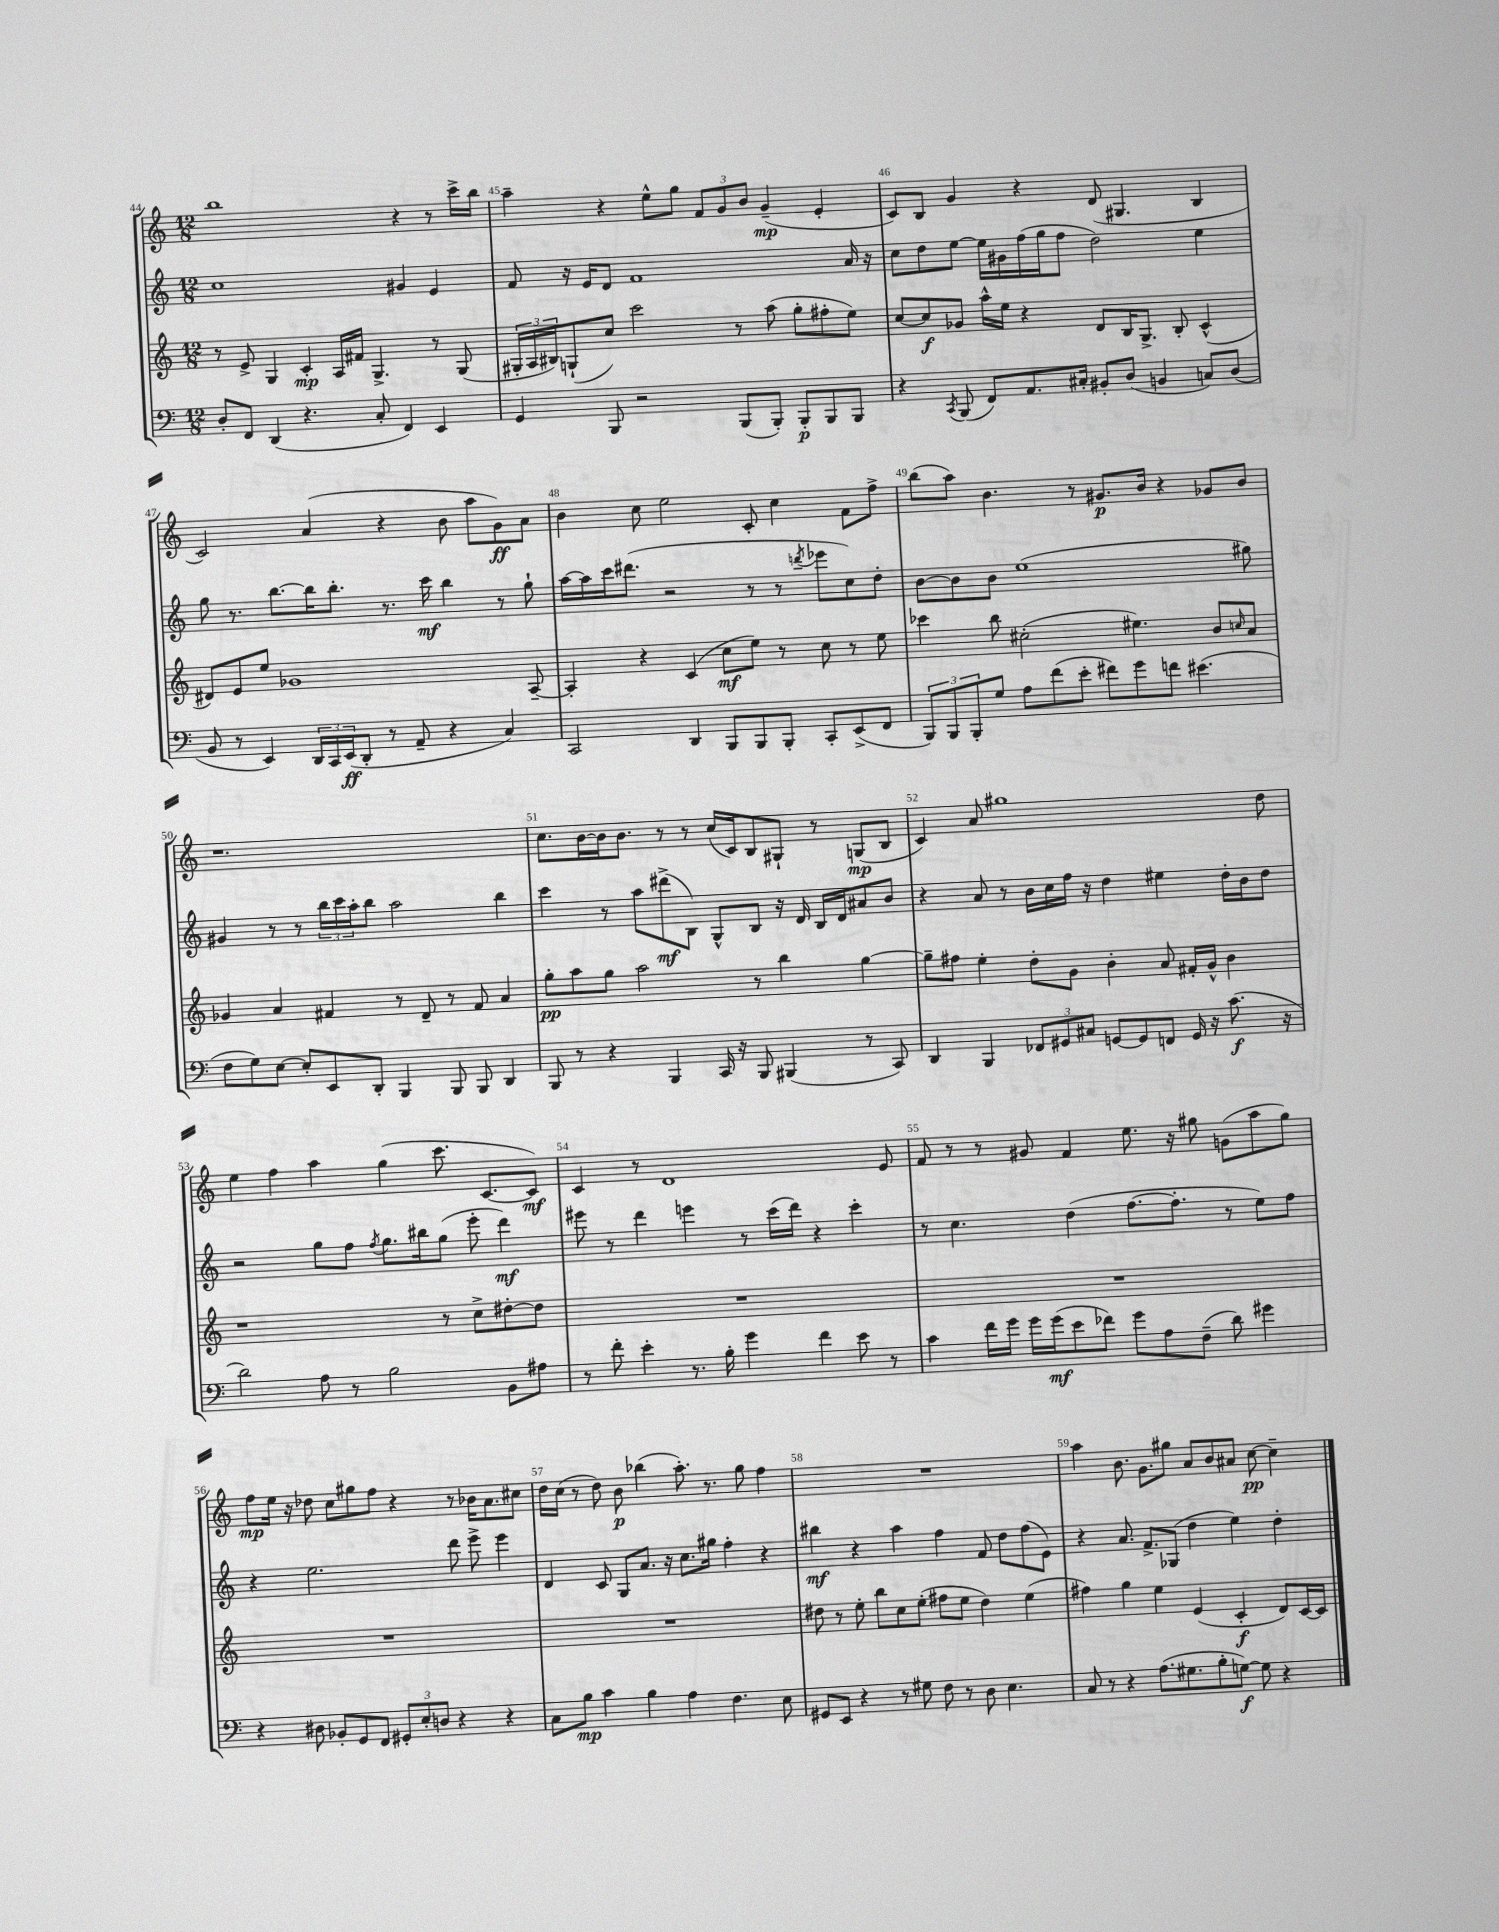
<<
\new StaffGroup <<
\new Staff = "s0" {
    \clef treble \key c \major \numericTimeSignature \time 12/8
    b''1 r4 r8 c'''16-> b''16 |
    a''4-- r4 e''8-^ g''8 \tuplet 3/2 { f'8 g'8 b'8 } g'4--\mp( e'4-. |
    c'8) b8 g'4 r4 d'8( gis4. b4 |
    c'2) a'4( r4 b'8 a''8 g'8\ff) a'8 |
    b'4 c''8 e''2 c'8-. c''4 f'8 f''8-> |
    b''8( a''8) b'4. r8 gis'8.\p b'16 r4 ges'8 b'8 |
    r1. |
    c''8. b'16~ b'16 b'8. r8 r8 c''16( c'16) b8 gis8-! r8 g8\mp( b8 |
    c'4) a'8 gis''1 d''8 |
    e''4 f''4 a''4 g''4( c'''8. c'8.~ c'8\mf) |
    c'4 r8 d'1 e'8 |
    f'8 r8 r8 gis'8 f'4 e''8. r16 gis''8 g'8( a''8 gis''8) |
    f''8\mp e''16 r16 des''8 c''8 gis''8 f''8 r4 r8 bes'16 a'8. cis''8 |
    d''16 c''16( r8 d''8) b'8\p bes''4( a''8.-.) r8. g''8 f''4 |
    R1. |
    a''4 b'8. g'8. gis''8 a'8 b'8 ais'8 c''8~\pp c''4-- \bar "|." |
}
\new Staff = "s1" {
    \clef treble \key c \major \numericTimeSignature \time 12/8
    c''1 gis'4 e'4 |
    f'8 r16 e'16 d'8 f'1 a'16 r16 |
    c''8 d''8 e''8~ e''16 gis'16 f''16( g''16 f''8 d''2) e''4 |
    g''8 r8. b''8.~ b''16 b''8.-. r8. c'''16\mf b''4 r8 g''8-! |
    a''16~ a''16 c'''16 dis'''8.( r2 r8 r8 \acciaccatura { d'''8 } ees'''8 c''8) d''8-. |
    b'8~ b'8 b'8 e''1( gis''8) |
    gis'4 r8 r8 \tuplet 3/2 { b''16 c'''16 a''16-. } b''8 a''2 b''4 |
    c'''4 r8 a''8 dis'''8->\mf( b8) g8-^ b8 r16 d'16 b16 d'16 ais'8 b'8 |
    r4 a'8 r8 b'16 c''16 f''16 r16 d''4 eis''4 d''16-. b'16 d''8 |
    r2 g''8 f''8 \acciaccatura { f''8 } g''8. bis''16 g''8( e'''8-. d'''4\mf) |
    eis'''8 r8 d'''4 e'''4 r8 c'''16( d'''16) r4 c'''4-. |
    r8 c''4. d''4( f''8.~ f''8.-. r8 e''8) f''8 |
    r4 e''2. d'''8 e'''8-> e'''4 |
    d'4 c'8 g8 a'8. r16 c''8. gis''16 f''4-. r4 |
    bis''4\mf r4 a''4 f''4 f'8 d''8 f''8( e'8) |
    r4 a'8. f'8.-> ges8( d''4 e''4) d''4-. \bar "|." |
}
\new Staff = "s2" {
    \clef treble \key c \major \numericTimeSignature \time 12/8
    r8 e'8-> g4 c'4-.\mp a16 fis'16 g4.-> r8 g8( |
    \tuplet 3/2 { gis16-. a16 bis16) } g8-!( c''8) c'''2 r8 a''8( g''8-. fis''8-. e''8) |
    c''8~ c''8\f ges'8 a''16-^ e''16 r4 d'8 b16 g8.-> b8-. c'4-^( |
    dis'8) e'8 e''8 ges'1 a8~-- |
    a4-. r4 c'4( c''8\mf e''8) r8 c''8 r8 e''8 |
    ces'''4 b''8 cis''2-.( eis''4.) b'8 \grace { c''16 } a'8 |
    ges'4 a'4 fis'4 r8 d'8-- r8 fis'8 a'4 |
    g''8-.\pp a''8 g''8 a''2 r8 b''4 g''4~ |
    g''8-- fis''8 e''4-. d''8-. g'8 b'4-. a'8 fis'16-. g'16-^ b'4 |
    r1 r8 c''8-> dis''8~-. dis''8 |
    R1. |
    R1. |
    R1. |
    R1. |
    dis''8 r8 e''8-. b''8 c''8 e''8-.( fis''8 e''8 dis''4) e''4( |
    fis''4) g''4 e''4 e'4( c'4-.\f d'8) c'16~ c'16 \bar "|." |
}
\new Staff = "s3" {
    \clef bass \key c \major \numericTimeSignature \time 12/8
    d8-. f,8 d,4( r4. c8-. f,4) e,4 |
    g,4 b,,8 r2 b,,8( b,,8-.) b,,8-.\p b,,8 b,,8 |
    r4 \acciaccatura { c,8 } b,,8( f,8) a,8. cis16-. bis,8-. d8( b,4 c8) d8( |
    b,8 r8 e,4) \tuplet 3/2 { d,16 c,16 e,16\ff( } d,8-. r8 a,8-- r4 c4) |
    c,2 d,4 b,,8 b,,8 b,,8-. c,8-. e,8->( f,8 |
    \tuplet 3/2 { b,,8) b,,8 b,,8-. } g8 a8 f'8( e'8-. fis'8) g'8 f'8 eis'4.( |
    f8 g8) e8~ e8-. e,8 d,8-. b,,4 b,,8 b,,8 d,4 |
    b,,8 r8 r4 b,,4 c,16 r16 b,,8 bis,,4( r8 c,8) |
    d,4 b,,4 \tuplet 3/2 { fes,8 gis,8 cis8 } g,8~ g,8 f,8 g,16 r16 c'8.\f( r16 |
    d'2) a8 r8 b2 b,8 ais8 |
    r8 f'8-. e'4-. r8. b16-. g'4 f'4 e'8 r8 |
    c'4 f'16 g'16 g'16 g'16\mf( e'8 fes'8) g'8 a8 f8--( d'8) gis'4 |
    r4 dis8 bes,8-. g,8 f,8 \tuplet 3/2 { gis,8-. e8-. d8 } r4 r4 |
    c8 b8\mp c'4 b4 a4 f4. e8 |
    gis,8 e,8 r4 r8 gis8 f8 r8 d8 e4. |
    c8 r8 r4 a8.( gis8. b8-. g8~\f) g8 r4 \bar "|." |
}
>>
>>
\layout { \context { \Score currentBarNumber = #44 \override BarNumber.break-visibility = ##(#f #t #t) barNumberVisibility = #all-bar-numbers-visible } }
